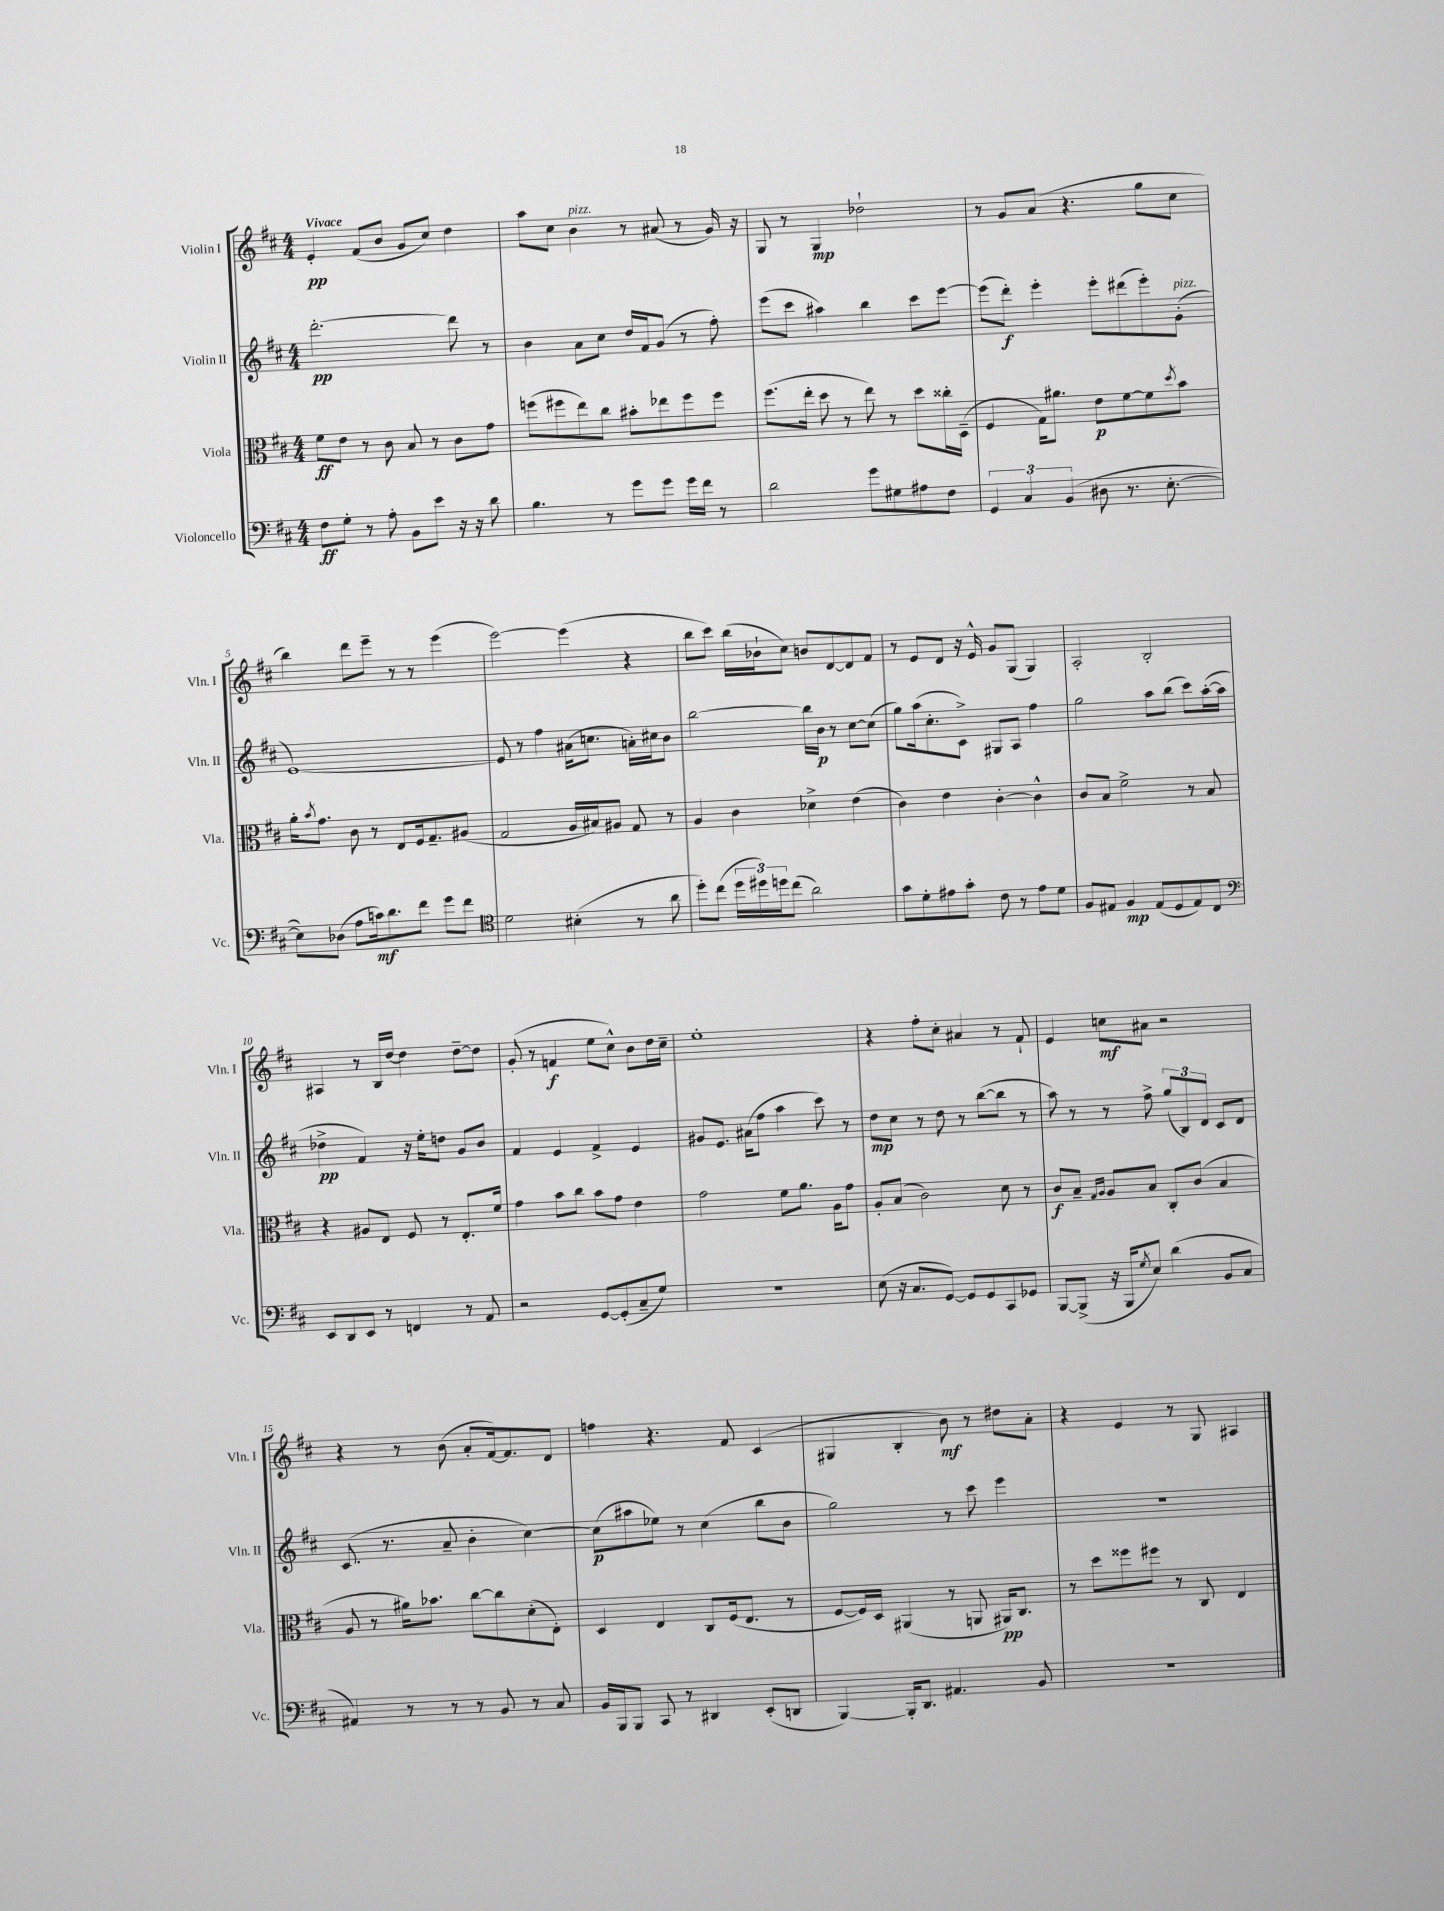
<<
\new StaffGroup <<
\new Staff = "s0" \with { instrumentName = "Violin I" shortInstrumentName = "Vln. I" } {
    \clef treble \key d \major \numericTimeSignature \time 4/4 \tempo "Vivace"
    e'4-.\pp fis'8( b'8 g'8 cis''8) d''4 |
    a''8 cis''8 b'4^\markup { \italic "pizz." } r8 ais'8( r8 g'16) r16 |
    g8 r8 g4\mp des''2-! |
    r8 g'8 a'8( r4. g''8 cis''8 |
    b''4) d'''8 e'''8-- r8 r8 e'''4( |
    e'''2~) e'''4( r4 |
    b''8 cis'''8) b''16( bes'16-! cis''8) b'8 d'8~ d'8 fis'8 |
    r8 e'8 d'8 r16 e'16-^ g'8 g8( g4) |
    a2-. b2-. |
    ais4 r8 b16 d''16~ d''4 d''8~-- d''8 |
    g'8-.( r8 f'4\f e''8 cis''8-^) b'8 d''16 cis''16-- |
    e''1-. |
    r4 fis''8-. cis''8-. ais'4 r8 fis'8-! |
    e'4 c''8\mf ais'8 r2 |
    r4 r8 b'8( a'8-. fis'16~) fis'8. d'8 |
    f''4 r4. fis'8 cis'4( |
    gis4 b4-. b'8\mf) r8 dis''8 a'8-. |
    r4 e'4 r8 g8 ais4 \bar "|." |
}
\new Staff = "s1" \with { instrumentName = "Violin II" shortInstrumentName = "Vln. II" } {
    \clef treble \key d \major \numericTimeSignature \time 4/4
    d'''2.~-.\pp d'''8 r8 |
    b'4 a'8 cis''8 d''16 fis'16 g'8( r8 fis''8-.) |
    e'''8( cis'''8 ais''4) b''4 cis'''8 e'''8~ |
    e'''8( d'''8-.\f) e'''4-. e'''8-. dis'''8( e'''8-.) g'8-.^\markup { \italic "pizz." }( |
    e'1~) |
    e'8 r8 fis''4 ais'16( c''8. a'16-.) cis''16 b'8 |
    b''2~ b''16 b'16\p r8 cis''8~ cis''8( |
    g''8) a''16( cis''8.-. cis'8->) gis8 a8 fis''4 |
    g''2 a''8 b''8( cis'''8) a''16~-.( a''16 |
    des''4->\pp fis'4) r16 e''16-. d''8 g'8 b'8 |
    fis'4 e'4 fis'4-> e'4 |
    gis'8 e'8. ais'16( fis''8 a''4 cis'''8) r8 |
    d''8\mp cis''8 r8 d''8 r8 b''8~( b''8 r8 |
    a''8) r8 r8 fis''8-> \tuplet 3/2 { g''8( b8) d'8 } cis'8 d'8 |
    cis'8.( r8. a'8-- b'4-. cis''4~) |
    cis''8\p( ais''8 ees''8) r8 cis''4( b''8 b'8 |
    g''2) r8 cis'''8 e'''4 |
    r1 \bar "|." |
}
\new Staff = "s2" \with { instrumentName = "Viola" shortInstrumentName = "Vla." } {
    \clef alto \key d \major \numericTimeSignature \time 4/4
    fis'8\ff e'8 r8 cis'8 b8 r8 cis'8 g'8 |
    f''8( fis''8 e''8) cis''8 bis'8-. ees''8 fis''8 fis''8 |
    fis''8.( e''16-. d''8 r8 e''8) r8 d''8 cisis''16-. d16--( |
    fis4 g16) ais'8. e'8\p fis'8~ fis'8 \acciaccatura { d''8 } b'8 |
    a'16-. \acciaccatura { b'8 } g'8. cis'8 r8 e8 fis16 g8.-- ais8( |
    g2 a16 bis16) ais8 g8 r8 |
    a4 cis'4 des'4-> e'4( |
    cis'4) e'4 cis'4~-. cis'4-^ |
    cis'8 b8 fis'2-> r8 b8 |
    r4 ais8 e8 fis8 r8 e8.-. fis'16 |
    g'4 b'8 cis''8 b'8 g'8 e'4 |
    g'2 fis'8 a'8. a16 g'8 |
    a8-. b8( cis'2) d'8 r8 |
    cis'8\f b8-- \grace { g16 a16 } a8 b8 cis8-. cis'8( b4 |
    a8 r8 ais'16) bes'8. cis''8~ cis''8 d'8-.( e8-.) |
    d4 e4 cis8 fis16( e8. r8 |
    fis8~ fis16) d16 ais,4( r8 a,8 ais,16\pp) cis8. |
    r8 d''8 fisis''8 fis''8 r8 cis8 e4 \bar "|." |
}
\new Staff = "s3" \with { instrumentName = "Violoncello" shortInstrumentName = "Vc." } {
    \clef bass \key d \major \numericTimeSignature \time 4/4
    fis8\ff g8-. r8 a8-. b,8 e'8 r16 r16 d'8 |
    b4. r8 g'8 g'8 g'16 fis'16 r8 |
    d'2 g'8 gis8 ais8 fis8 |
    \tuplet 3/2 { g,4 cis4 b,4( } dis8 r8. e8.~-. |
    e8) des8( a8 c'16\mf) d'8. fis'8 g'8 fis'8 |
    \clef tenor d'2 bis4-.( r8 a'8 |
    d''8-.) cis''8( \tuplet 3/2 { d''16 dis''16) d''16 } cis''8( a'2) |
    g'8 d'8-. eis'8 g'8-. cis'8 r8 eis'8 d'8 |
    fis8 eis8 fis4\mp eis8( d8 eis8) cis8 |
    \clef bass e,8 d,8 e,8 r8 f,4 r8 a,8 |
    r2 g,8~ g,8-.( cis8-- g8) |
    r1 |
    e8( r16 cis8. g,8~) g,8 g,8 cis,8 ges,8 |
    b,,8~ b,,8->( r16 b,,16 \acciaccatura { g8 } e8) d'4( b,8 cis8 |
    ais,4) r8 r8 r8 b,8 r8 cis8 |
    b,16 b,,16 b,,8 cis,8 r8 dis,4 e,8-.( d,8 |
    b,,4~) b,,16-. d,8. ais,4. b,8 |
    R1 \bar "|." |
}
>>
>>
